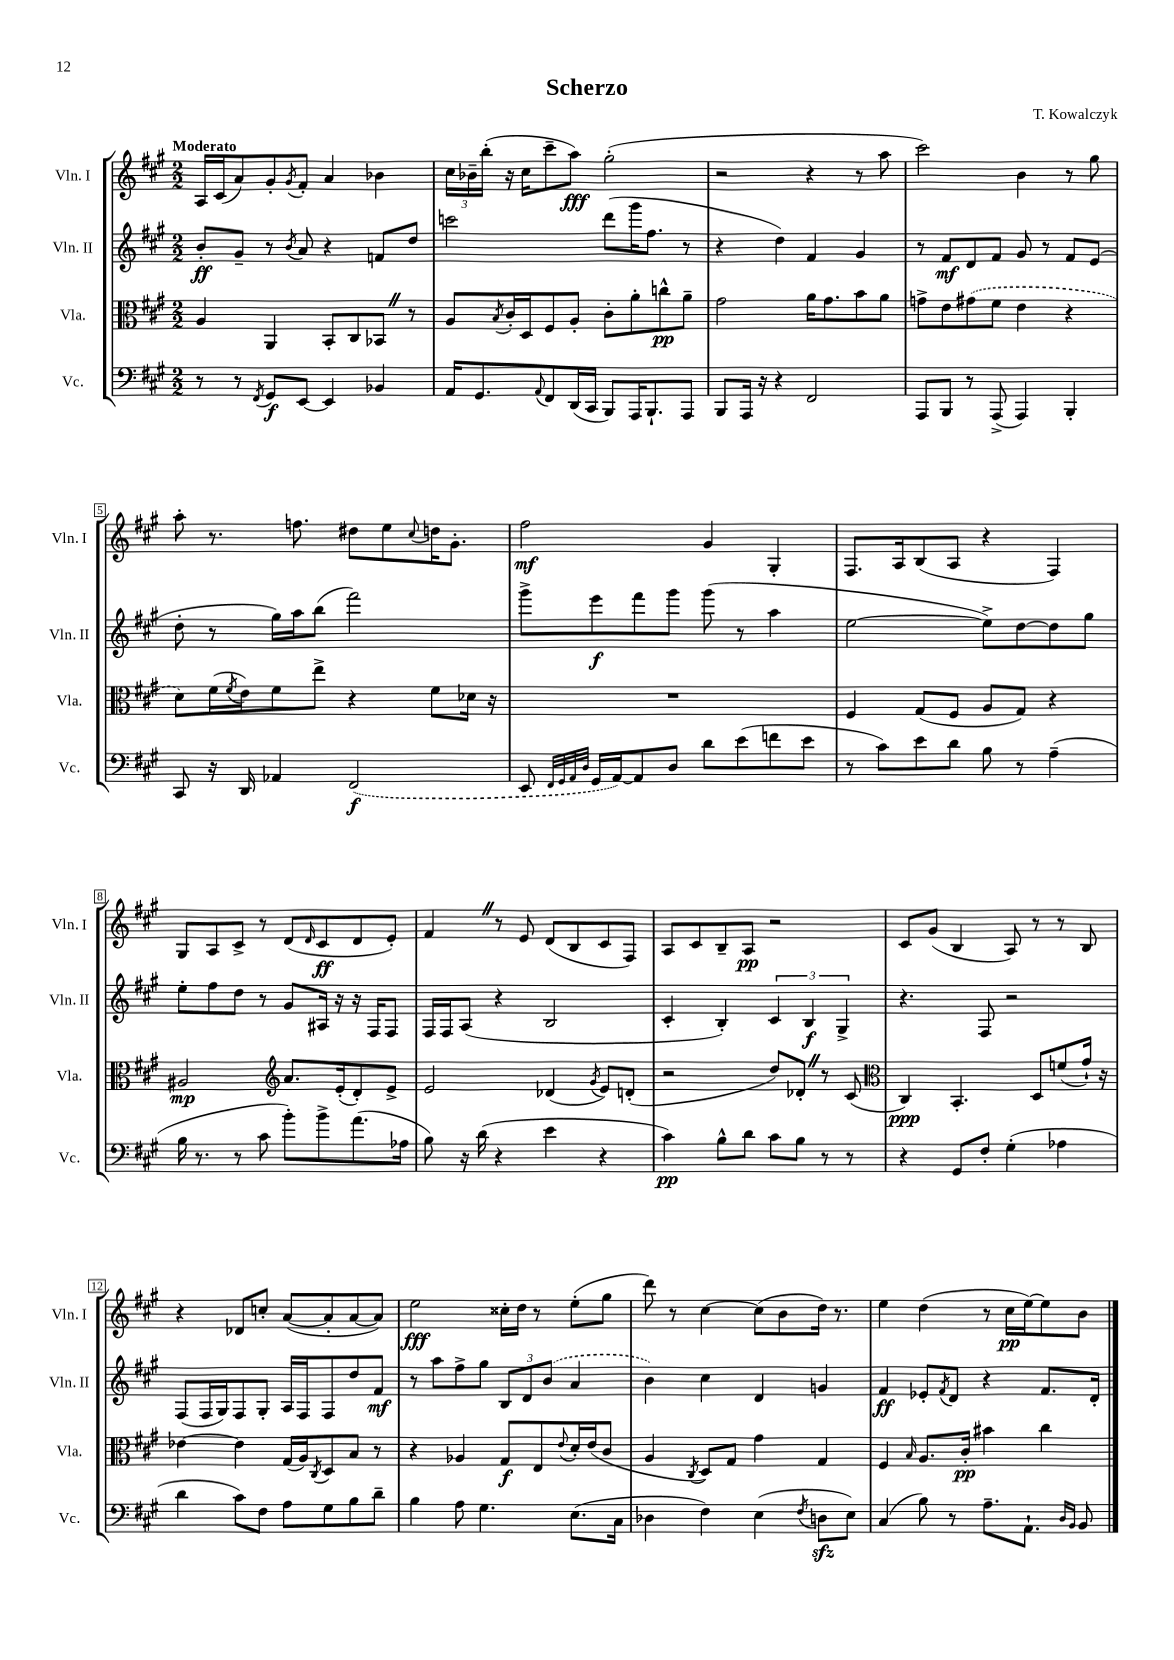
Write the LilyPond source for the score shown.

\header { title = "Scherzo" composer = "T. Kowalczyk" }
<<
\new StaffGroup <<
\new Staff = "s0" \with { instrumentName = "Vln. I" shortInstrumentName = "Vln. I" } {
    \clef treble \key a \major \numericTimeSignature \time 2/2 \tempo "Moderato"
    a16 cis'16( a'8) gis'8-. \acciaccatura { gis'8 } fis'8-. a'4 bes'4 |
    \tuplet 3/2 { cis''16 bes'16-- b''16-.( } r16 cis''16 cis'''8-- a''8\fff) gis''2-.( |
    r2 r4 r8 a''8 |
    cis'''2) b'4 r8 gis''8 |
    a''8-. r8. f''8. dis''8 e''8 \appoggiatura { cis''8 } d''16 gis'8.-. |
    fis''2\mf gis'4 gis4-. |
    fis8. a16 b8( a8 r4 fis4) |
    gis8 a8 cis'8-> r8 d'8( \grace { d'16 } cis'8\ff d'8 e'8-.) |
    fis'4 \once \override BreathingSign.text = \markup { \musicglyph "scripts.caesura.straight" } \breathe r8 e'8 d'8( b8 cis'8 fis8) |
    a8 cis'8 b8-- a8\pp r2 |
    cis'8 gis'8( b4 a8) r8 r8 b8 |
    r4 des'8 c''8-. a'8~( a'8-. a'8~ a'8) |
    e''2\fff cisis''16-. d''16 r8 e''8-.( gis''8 |
    d'''8) r8 cis''4~ cis''8( b'8 d''16) r8. |
    e''4 d''4( r8 cis''16\pp e''16~) e''8 b'8 \bar "|." |
}
\new Staff = "s1" \with { instrumentName = "Vln. II" shortInstrumentName = "Vln. II" } {
    \clef treble \key a \major \numericTimeSignature \time 2/2
    b'8-.\ff gis'8-- r8 \acciaccatura { b'8 } a'8 r4 f'8 d''8 |
    c'''2 d'''8( gis'''16 fis''8. r8 |
    r4 d''4) fis'4 gis'4 |
    r8 fis'8\mf d'8 fis'8 gis'8 r8 fis'8 e'8( |
    d''8-. r8 gis''16) a''16 b''8( fis'''2) |
    gis'''8-> e'''8\f fis'''8 gis'''8 gis'''8( r8 a''4 |
    e''2~ e''8->) d''8~ d''8 gis''8 |
    e''8-. fis''8 d''8 r8 gis'8 ais16 r16 r16 fis16 fis8 |
    fis16 fis16 a8( r4 b2 |
    cis'4-. b4-.) \tuplet 3/2 { cis'4 b4\f gis4-> } |
    r4. fis8 r2 |
    fis8( fis16 gis16) fis8 gis8-. a16 fis16 fis8 d''8 fis'8\mf |
    r8 a''8 fis''8-> gis''8 \tuplet 3/2 { b8 d'8 \once \slurDashed b'8( } a'4 |
    b'4) cis''4 d'4 g'4 |
    fis'4\ff ees'8-. \acciaccatura { fis'8 } d'8 r4 fis'8. d'16-. \bar "|." |
}
\new Staff = "s2" \with { instrumentName = "Vla." shortInstrumentName = "Vla." } {
    \clef alto \key a \major \numericTimeSignature \time 2/2
    a4 a,4 b,8-. cis8 bes,8 \once \override BreathingSign.text = \markup { \musicglyph "scripts.caesura.straight" } \breathe r8 |
    a8 \acciaccatura { b8 } cis'16-. d16 fis8 a8-. cis'8-. a'8-. c''8-^\pp a'8-- |
    gis'2 a'16 gis'8. b'8 a'8 |
    g'8-> e'8 \once \slurDashed gis'8( fis'8 e'4 r4 |
    d'8) fis'16( \acciaccatura { fis'8 } e'16) fis'8 e''8-> r4 fis'8 des'16 r16 |
    R1 |
    fis4 gis8( fis8 a8 gis8) r4 |
    ais2\mp \clef treble a'8. e'16-.( d'8-.) e'8-> |
    e'2 des'4( \acciaccatura { gis'8 } e'8) d'8-.( |
    r2 d''8) des'8-. \once \override BreathingSign.text = \markup { \musicglyph "scripts.caesura.straight" } \breathe r8 cis'8( |
    \clef alto cis4\ppp) b,4.-. d8 f'8( gis'16-!) r16 |
    ees'4~ ees'4 gis16( a16) \acciaccatura { cis8 } d8 b8 r8 |
    r4 aes4 gis8\f e8 \appoggiatura { e'8 } d'16-. e'16( cis'8 |
    a4 \acciaccatura { cis8 } d8) gis8 gis'4 gis4 |
    fis4 \grace { b16 } a8. cis'16-.\pp bis'4 cis''4 \bar "|." |
}
\new Staff = "s3" \with { instrumentName = "Vc." shortInstrumentName = "Vc." } {
    \clef bass \key a \major \numericTimeSignature \time 2/2
    r8 r8 \acciaccatura { fis,8 } gis,8\f e,8~ e,4 bes,4 |
    a,16 gis,8. \appoggiatura { a,8 } fis,8 d,16( cis,16 b,,8) a,,16 b,,8.-! a,,8 |
    b,,8 a,,16 r16 r4 fis,2 |
    a,,8 b,,8 r8 a,,8->( a,,4) b,,4-. |
    cis,8 r16 d,16 aes,4 \once \slurDashed fis,2\f( |
    e,8 \grace { fis,32 gis,32 a,32 d32 } gis,16 a,16~) a,8 d8 d'8 e'8( f'8 e'8 |
    r8 cis'8) e'8 d'8 b8 r8 a4--( |
    b16 r8. r8 cis'8 b'8-.) b'8-> a'8.( aes16 |
    b8) r16 d'16( r4 e'4 r4 |
    cis'4\pp) b8-^ d'8 cis'8 b8 r8 r8 |
    r4 gis,8 fis8-. gis4-.( aes4 |
    d'4 cis'8) fis8 a8 gis8 b8 d'8-- |
    b4 a8 gis4. e8.( cis16 |
    des4 fis4) e4( \acciaccatura { fis8 } d8\sfz e8) |
    cis4( b8) r8 a8.-- a,8.-! \grace { d16 b,16 } b,8 \bar "|." |
}
>>
>>
\layout { \context { \Score \override BarNumber.stencil = #(make-stencil-boxer 0.1 0.3 ly:text-interface::print) } }
